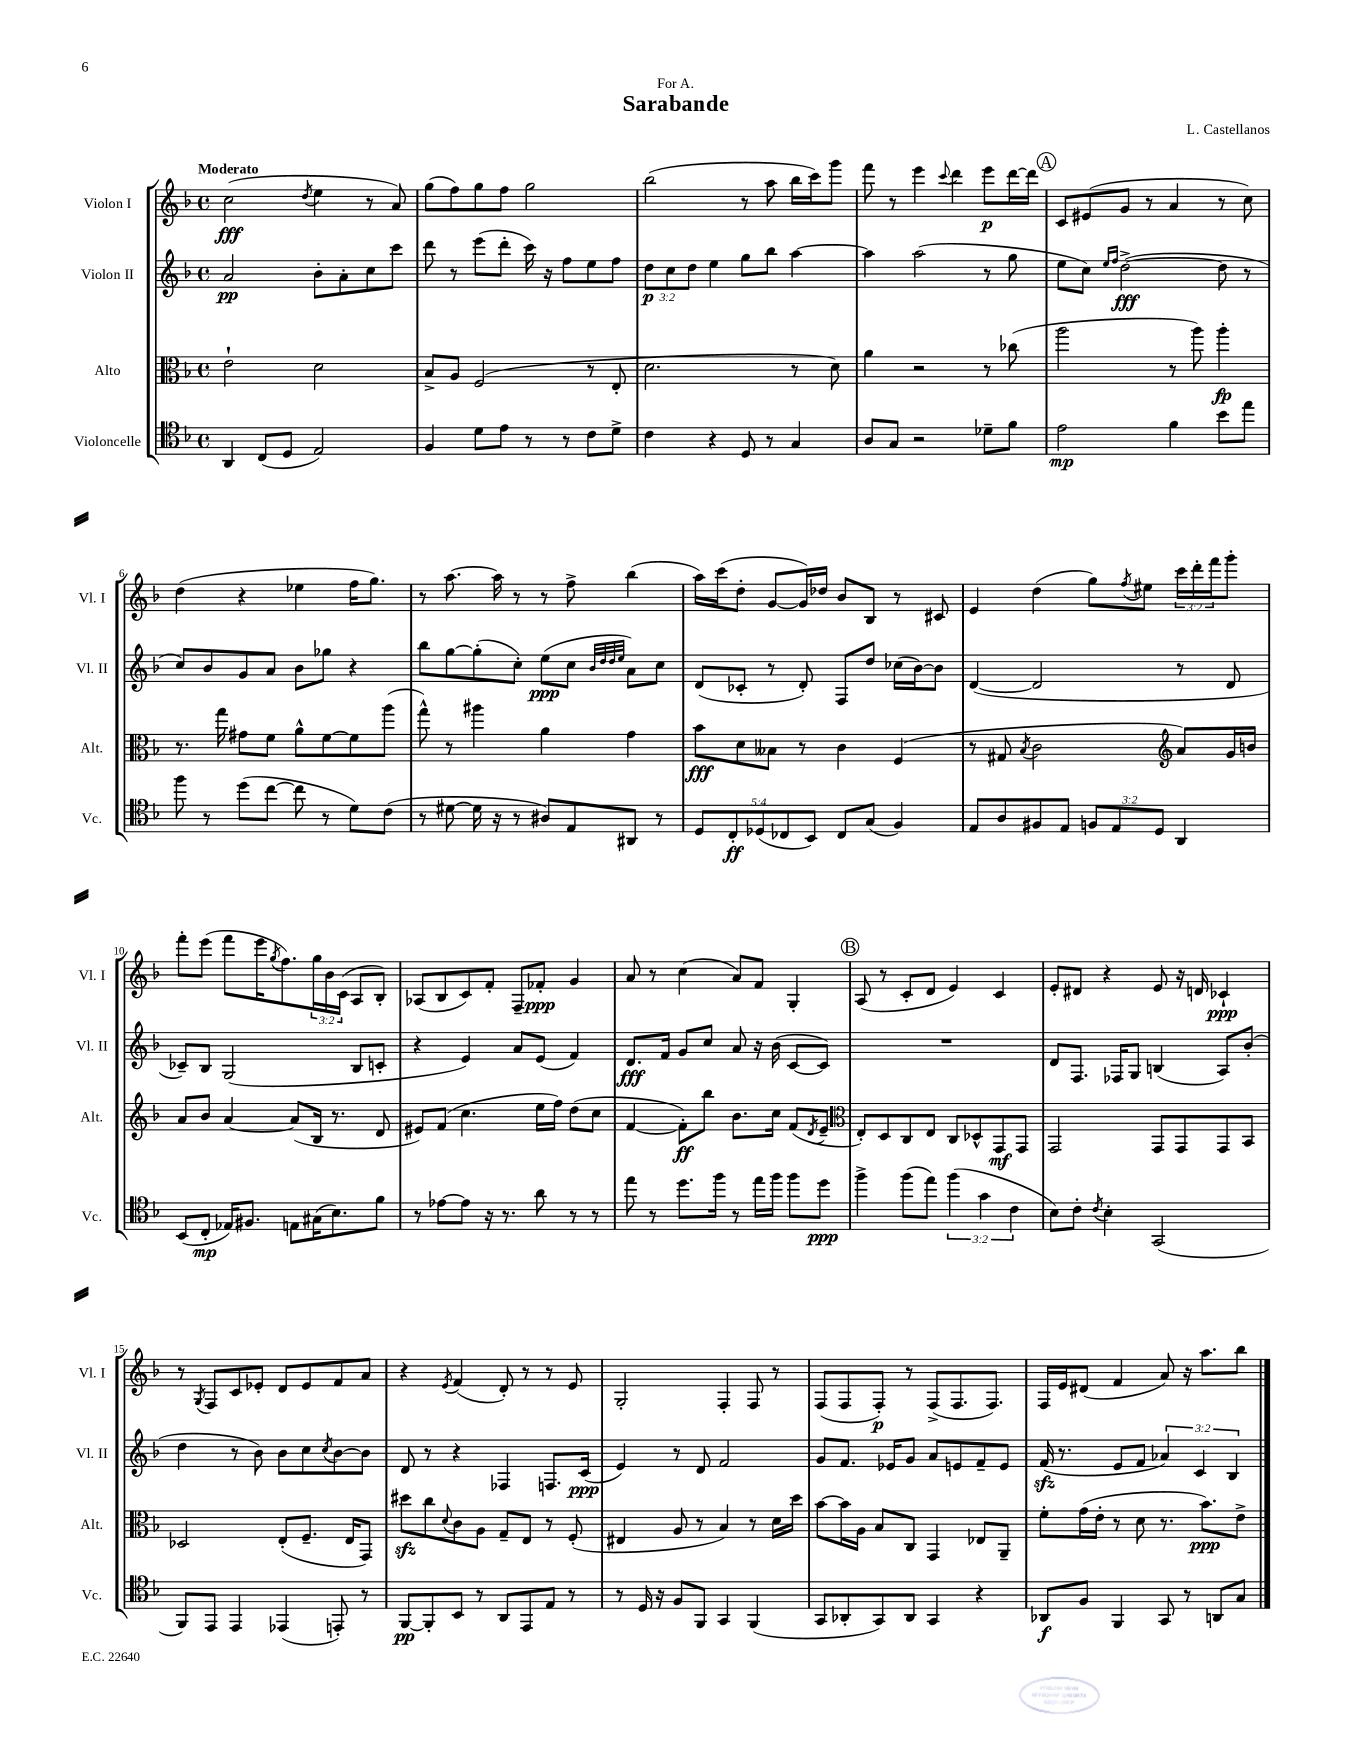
\header { title = "Sarabande" composer = "L. Castellanos" dedication = "For A." }
<<
\new StaffGroup <<
\new Staff = "s0" \with { instrumentName = "Violon I" shortInstrumentName = "Vl. I" } {
    \clef treble \key f \major \defaultTimeSignature \time 4/4 \override Staff.TupletNumber.text = #tuplet-number::calc-fraction-text \tempo "Moderato"
    c''2\fff( \acciaccatura { d''8 } e''4 r8 a'8) |
    g''8( f''8) g''8 f''8 g''2 |
    bes''2( r8 a''8 bes''16 c'''16) g'''8 |
    f'''8 r8 e'''4 \appoggiatura { c'''8 } d'''4 e'''8\p d'''16~ d'''16 |
    \mark \markup { \circle "A" } c'8 eis'8( g'8 r8 a'4 r8 c''8) |
    d''4( r4 ees''4 f''16 g''8.) |
    r8 a''8.~ a''16 r8 r8 f''8-> bes''4( |
    a''16) c'''16( d''8-. g'8~ g'16) des''16 bes'8 bes8 r8 cis'8 |
    e'4 d''4( g''8) \acciaccatura { f''8 } eis''8 \tuplet 3/2 { c'''16 d'''16-. f'''16 } g'''8-. |
    f'''8-. e'''8( f'''8 e'''16 \acciaccatura { g''8 } f''8.) \tuplet 3/2 { g''16 bes'16 c'16( } a8 bes8-.) |
    aes8( bes8 c'8) f'8-. f8-- fes'8-.\ppp g'4 |
    a'8 r8 c''4( a'8) f'8 g4-. |
    \mark \markup { \circle "B" } a8( r8 c'8-. d'8 e'4) c'4 |
    e'8-. dis'8 r4 e'8 r16 d'16 ces'4-!\ppp |
    r8 \acciaccatura { g8 } f8 c'8 ees'8-. d'8 ees'8 f'8 a'8 |
    r4 \acciaccatura { e'8 } f'4( d'8-.) r8 r8 e'8 |
    g2-. f4-. f8 r8 |
    f8( f8 f8-.\p) r8 f8->( f8. f8.) |
    f16 e'16 dis'8( f'4 a'8) r16 a''8. bes''8 \bar "|." |
}
\new Staff = "s1" \with { instrumentName = "Violon II" shortInstrumentName = "Vl. II" } {
    \clef treble \key f \major \defaultTimeSignature \time 4/4 \override Staff.TupletNumber.text = #tuplet-number::calc-fraction-text
    a'2\pp bes'8-. a'8-. c''8 c'''8 |
    d'''8 r8 e'''8( d'''8-. c'''16) r16 f''8 e''8 f''8 |
    \tuplet 3/2 { d''8\p c''8 d''8 } e''4 g''8 bes''8 a''4~ |
    a''4 a''2( r8 g''8 |
    \mark \markup { \circle "A" } e''8 c''8) \grace { e''16 f''16 } d''2~->\fff( d''8 r8 |
    c''8) bes'8 g'8 a'8 bes'8 ges''8 r4 |
    bes''8 g''8~ g''8-.( c''8-.) e''8\ppp( c''8 \grace { bes'32 d''32 d''32 e''32 } a'8) c''8 |
    d'8( ces'8-. r8 d'8-.) f8 d''8 ces''16( bes'16~) bes'8 |
    d'4~( d'2 r8 d'8 |
    ces'8--) bes8 g2( bes8 c'8-. |
    r4 e'4) a'8 e'8( f'4) |
    d'8.\fff f'16 g'8 c''8 a'8 r16 bes'16( c'8~ c'8) |
    \mark \markup { \circle "B" } R1 |
    d'8 f8. fes16 g8 b4( a8) bes'8-.( |
    d''4 r8 bes'8) bes'8 c''8 \acciaccatura { c''8 } bes'8~ bes'8 |
    d'8 r8 r4 fes4 f8. c'16\ppp( |
    e'4) r8 d'8 f'2 |
    g'8 f'8. ees'16 g'8 a'8 e'8 f'8-- e'8 |
    f'16\sfz( r8. e'8 f'8 \tuplet 3/2 { aes'4) c'4 bes4 } \bar "|." |
}
\new Staff = "s2" \with { instrumentName = "Alto" shortInstrumentName = "Alt." } {
    \clef alto \key f \major \defaultTimeSignature \time 4/4
    e'2-! d'2 |
    bes8-> a8 f2( r8 e8-. |
    d'2. r8 d'8) |
    a'4 r2 r8 ces''8( |
    \mark \markup { \circle "A" } a''2 r8 a''8) a''4-.\fp |
    r8. g''16 gis'8 f'8 a'8-^ f'8~ f'8 a''8( |
    g''8-^) r8 ais''4 a'4 g'4 |
    bes'8\fff d'8 beses8 r8 c'4 f4( |
    r8 gis8 \acciaccatura { bes8 } c'2 \clef treble a'8) g'16 b'16 |
    a'8 bes'8 a'4~ a'8( bes16 r8. d'8 |
    eis'8) f'8( c''4. e''16 f''16) d''8( c''8 |
    f'4~ f'8-.\ff) bes''8 bes'8. c''16 f'8( \acciaccatura { d'8 } e'8-- |
    \mark \markup { \circle "B" } \clef alto e8-.) d8 c8 e8 c8 des8-^ g,8\mf g,8 |
    g,2 g,8 g,8 g,8 bes,8 |
    des2 e8-.( f8.-- e16 g,8) |
    dis''8\sfz c''8 \appoggiatura { d'8 } c'8 a8 g8-- e8 r8 f8-.( |
    eis4 a8 r8 bes4) r8 d'16 d''16 |
    bes'8~ bes'16 a16 bes8 c8 g,4 ees8 a,8-- |
    f'8-. g'16( e'16-. r8 d'8 r8. bes'8.\ppp) e'8-> \bar "|." |
}
\new Staff = "s3" \with { instrumentName = "Violoncelle" shortInstrumentName = "Vc." } {
    \clef tenor \key f \major \defaultTimeSignature \time 4/4 \override Staff.TupletNumber.text = #tuplet-number::calc-fraction-text
    a,4 c8( d8 e2) |
    f4 d'8 e'8 r8 r8 c'8 d'8-> |
    c'4 r4 d8 r8 g4 |
    a8 g8 r2 des'8-- f'8 |
    \mark \markup { \circle "A" } e'2\mp f'4 bes'8 e''8 |
    f''8 r8 d''8( c''8~ c''8 r8 d'8) c'8( |
    r8 dis'8~ dis'16 r16 r8 ais8) e8 ais,8 r8 |
    \tuplet 5/4 { d8 c8-.\ff des8( ces8 bes,8) } ces8 g8( f4) |
    e8 a8 fis8 e8 \tuplet 3/2 { f8 e8 d8 } a,4 |
    bes,8( c8-.\mp ees16) fis8. e8 gis16( bes8.) f'8 |
    r8 ees'8~ ees'8 r16 r8. a'8 r8 r8 |
    e''8 r8 d''8. f''16 r8 e''16 f''16 f''8 d''8\ppp |
    \mark \markup { \circle "B" } f''4-> f''8( e''8) \tuplet 3/2 { f''4( g'4 c'4 } |
    bes8) c'8-. \acciaccatura { c'8 } bes4-. g,2( |
    f,8) e,8 e,4 ees,4( e,8-.) r8 |
    f,8~\pp f,8-. bes,8 r8 a,8 e,8 e8 r8 |
    r8 d16 r16 f8 f,8 g,4 f,4( |
    g,8 aes,8-. g,8) aes,8 g,4 r4 |
    aes,8\f f8 f,4 g,8 r8 a,8 g8 \bar "|." |
}
>>
>>
